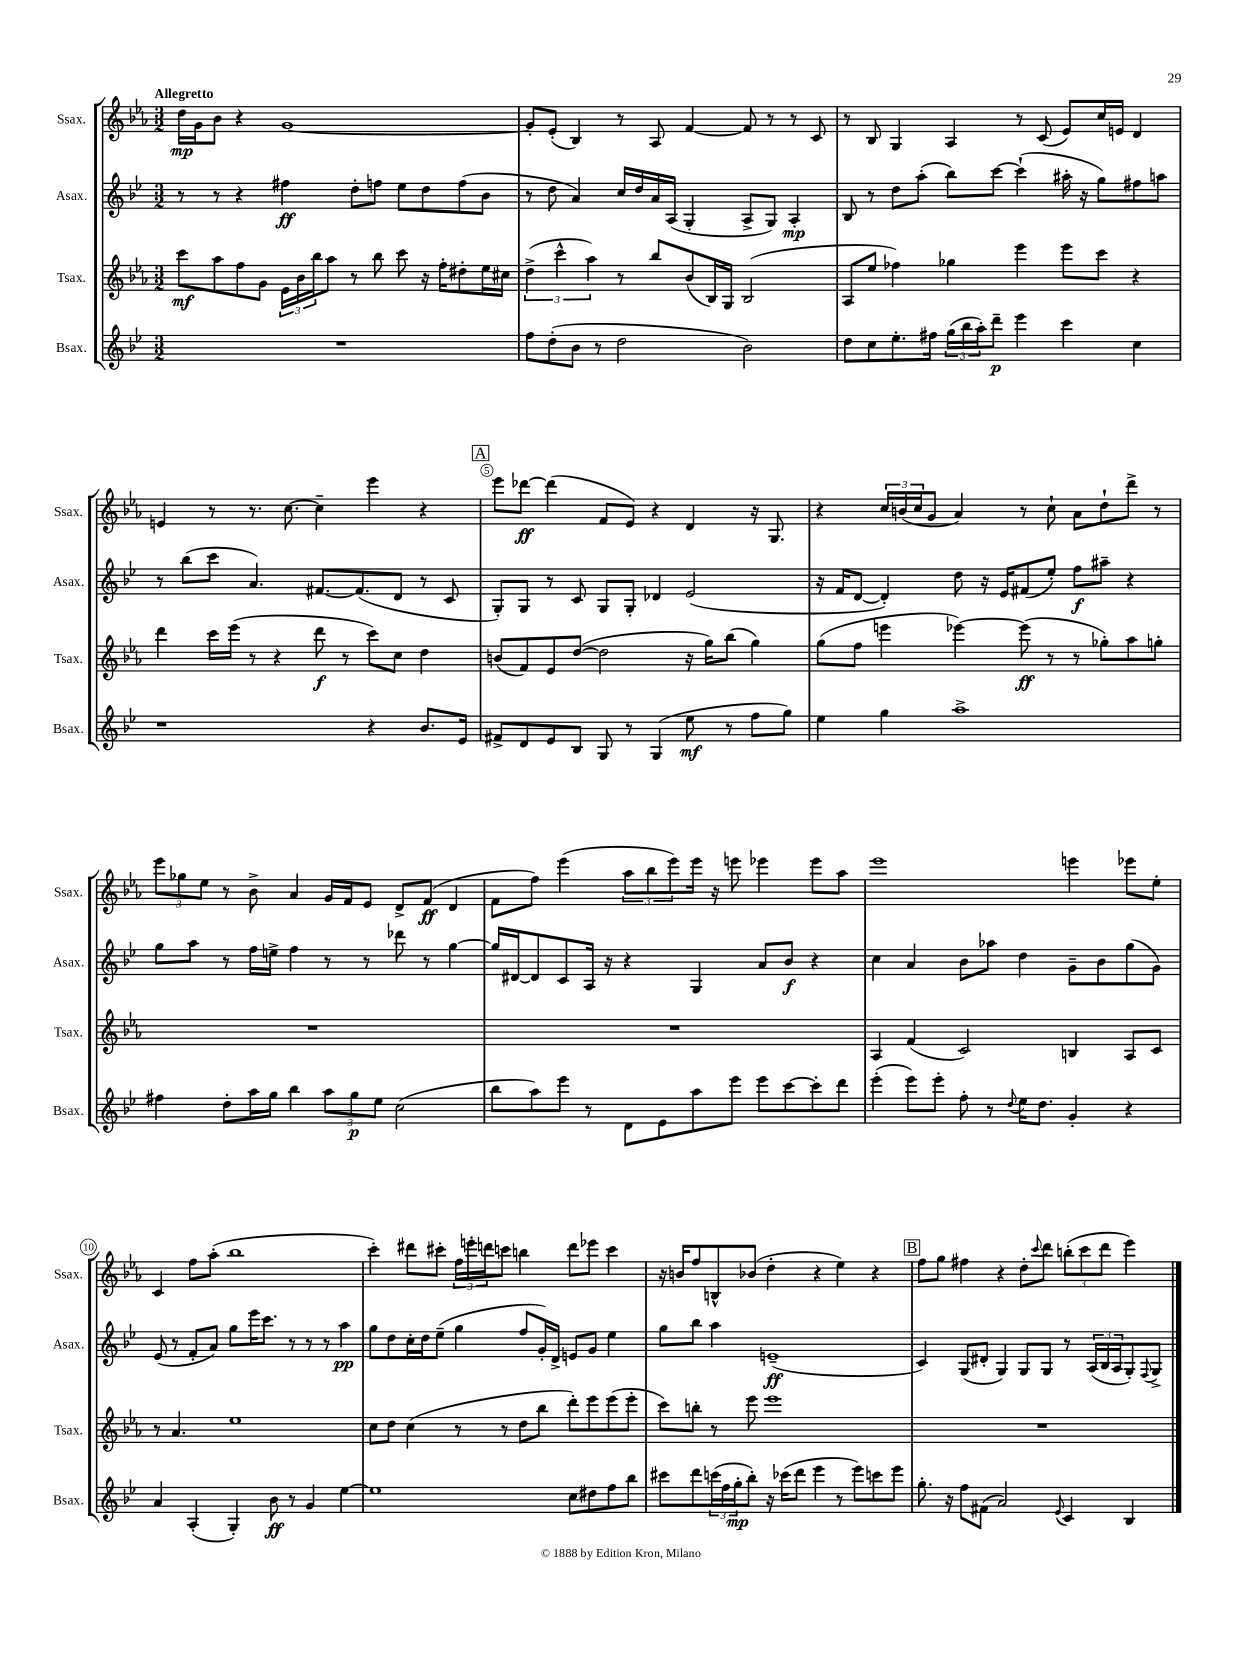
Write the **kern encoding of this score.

**kern	**kern	**kern	**kern
*staff4	*staff3	*staff2	*staff1
*clefG2	*clefG2	*clefG2	*clefG2
*k[b-e-]	*k[b-e-a-]	*k[b-e-]	*k[b-e-a-]
*M3/2	*M3/2	*M3/2	*M3/2
1.r	8ccc	8r	16dd
.	.	.	16g
.	8aa-	8r	8b-
.	8ff	4r	4r
.	8g	.	.
.	24e-	4ff#	[1g
.	24b-	.	.
.	24bb-	.	.
.	8aa-	.	.
.	8r	8dd'	.
.	8bb-	8ff	.
.	8ccc	8ee-	.
.	16r	8dd	.
.	16ff'	.	.
.	8dd#'	(8ff	.
.	16ee-	8b-	.
.	16cc#	.	.
=	=	=	=
8ff	(6dd^	8r	8g']
(8dd'	.	8dd	(8e-'
.	6ccc^^	.	.
8b-	.	4a)	4B-)
.	6aa-)	.	.
8r	.	.	.
2dd	8r	16cc	8r
.	.	16dd	.
.	8bb-	16a	8A-
.	.	(16A	.
.	(8b-	4G'	[4f
.	16B-)	.	.
.	16G	.	.
2b-)	(2B-	8A^	8f]
.	.	8G)	8r
.	.	4A'	8r
.	.	.	8c
=	=	=	=
8dd	8A-	8B-	8r
8cc	8ee-	8r	8B-
8.ee-'	4ff-)	8dd	4G
.	.	(8aa'	.
16ff#	.	.	.
(24gg	4gg-	8bb-)	4A-
24bb-	.	.	.
24aa')	.	.	.
8ddd~	.	[8ccc	.
4eee-	4eee-	(4ccc`]	8r
.	.	.	(8c
4ccc	8eee-	16aa#'	8e-)
.	.	16r	.
.	8ccc	8gg)	16cc
.	.	.	16e
4cc	4r	8ff#	4d
.	.	8aa	.
=	=	=	=
1r	4ddd	8r	4e
.	.	(8bb-	.
.	16ccc	8ccc	8r
.	(16eee-	.	.
.	8r	4.a)	8.r
.	4r	.	.
.	.	.	[8.cc
.	8ddd	[8.f#	4cc~]
.	8r	.	.
.	.	(8.f#]	.
4r	8ccc)	.	4eee-
.	8cc	8d	.
8.b-	4dd	8r	4r
.	.	8c	.
16e-	.	.	.
=	=	=	=
8f#^	(8b	8G')	8eee-
8d	8f)	8G	[8ddd-
8e-	8e-	8r	(4ddd-]
8B-	([8dd	8c	.
8G	2dd]	8G	8f
8r	.	8G'	8e-)
(4G	.	4d-	4r
8ee-	16r	(2e-	4d
.	16gg)	.	.
8r	(8bb-	.	.
8ff	4gg)	.	16r
.	.	.	8.G
8gg)	.	.	.
=	=	=	=
4ee-	(8gg	16r	4r
.	.	16f	.
.	8ff	[8d	.
4gg	4eee	4d'])	24cc
.	.	.	(24b
.	.	.	24cc
.	.	.	8g
1aa^	[4eee-)	8dd	4a-)
.	.	16r	.
.	.	16e-	.
.	(8eee-]	(8f#	8r
.	8r	8ee-')	8cc`
.	8r	8ff	8a-
.	8gg-')	8aa#~	8dd`
.	8aa-	4r	8ddd^
.	8gg'	.	8r
=	=	=	=
4ff#	1.r	8gg	12eee-
.	.	.	12gg-
.	.	8aa	.
.	.	.	12ee-
8dd'	.	8r	8r
16aa	.	16ff	8b-^
16gg	.	16ee^	.
4bb-	.	4ff	4a-
12aa	.	8r	16g
.	.	.	16f
12gg	.	.	.
.	.	8r	8e-
12ee-	.	.	.
(2cc	.	8ddd-	8d^
.	.	8r	(8f
.	.	[4gg	4d
=	=	=	=
8bb-	1.r	16gg]	8f
.	.	[16d#	.
8aa)	.	8d#]	8ff)
8eee-	.	8c	(4eee-
8r	.	16A	.
.	.	16r	.
8d	.	4r	12aa-
.	.	.	12bb-
8e-	.	.	.
.	.	.	12eee-)
8aa	.	4G	16eee-
.	.	.	16r
8eee-	.	.	8eee
8eee-	.	8a	4eee-
[8ccc	.	8b-	.
8ccc']	.	4r	8eee-
8ddd	.	.	8aa-
=	=	=	=
(4eee-'	4A-	4cc	1eee-
8eee-)	(4f	4a	.
8eee-'	.	.	.
8ff'	2c)	8b-	.
8r	.	8aa-	.
8qqdd	.	.	.
16ee-	.	4dd	.
8.dd	.	.	.
4g'	4B	8g~	4eee
.	.	8b-	.
4r	8A-	(8gg	8eee-
.	8c	8g)	8ee-'
=	=	=	=
4a	8r	(8e-	4c
.	4.a-	8r	.
(4A'	.	8f'	8ff
.	.	8a)	(8aa-'
4G')	1ee-	8gg	1bb-
.	.	16eee-	.
.	.	8.ccc	.
8b-	.	.	.
8r	.	8r	.
4g	.	8r	.
.	.	8r	.
[4ee-	.	4aa	.
=	=	=	=
1ee-]	8cc	8gg	4ccc')
.	8dd	8dd	.
.	(4cc	16cc'	8ddd#
.	.	16dd	.
.	.	(8ee-~	8ccc#'
.	8r	4gg	24ff
.	.	.	24eee'
.	.	.	24ddd
.	8r	.	8ccc
.	8dd	8ff	4bb
.	8bb-	16g')	.
.	.	16d^	.
8cc	8ddd')	8e	8ddd
8dd#	8eee-	8g	8eee-
8ff	(8eee-	4ee-	4ccc
8bb-	8eee-'	.	.
=	=	=	=
8ccc#	8ccc)	8gg	16r
.	.	.	16b
8ddd	8bb'	8bb-	8ff
(24ccc	8r	4aa	8B^^
24ff	.	.	.
24gg'	.	.	.
8bb-')	8eee-	.	(8b-
16r	1eee-	(1e~	4dd'
(16ccc-	.	.	.
8ddd	.	.	.
4eee-	.	.	4r
8r	.	.	4ee-)
8eee-)	.	.	.
8ccc	.	.	4r
8eee-	.	.	.
=	=	=	=
8.gg'	1.r	4c)	8ff
.	.	.	8gg
16r	.	.	.
8ff	.	(8G	4ff#
(8f#	.	8d#'	.
2a)	.	4G)	4r
.	.	8G	8dd'
.	.	.	8qqccc
.	.	8G	8ddd
8qqe-	.	.	.
4c	.	8r	(12bb'
.	.	.	12ccc
.	.	(24A	.
.	.	24B-	12ddd
.	.	24A	.
4B-	.	8G')	4eee-)
.	.	8qqF	.
.	.	8G^	.
==	==	==	==
*-	*-	*-	*-
